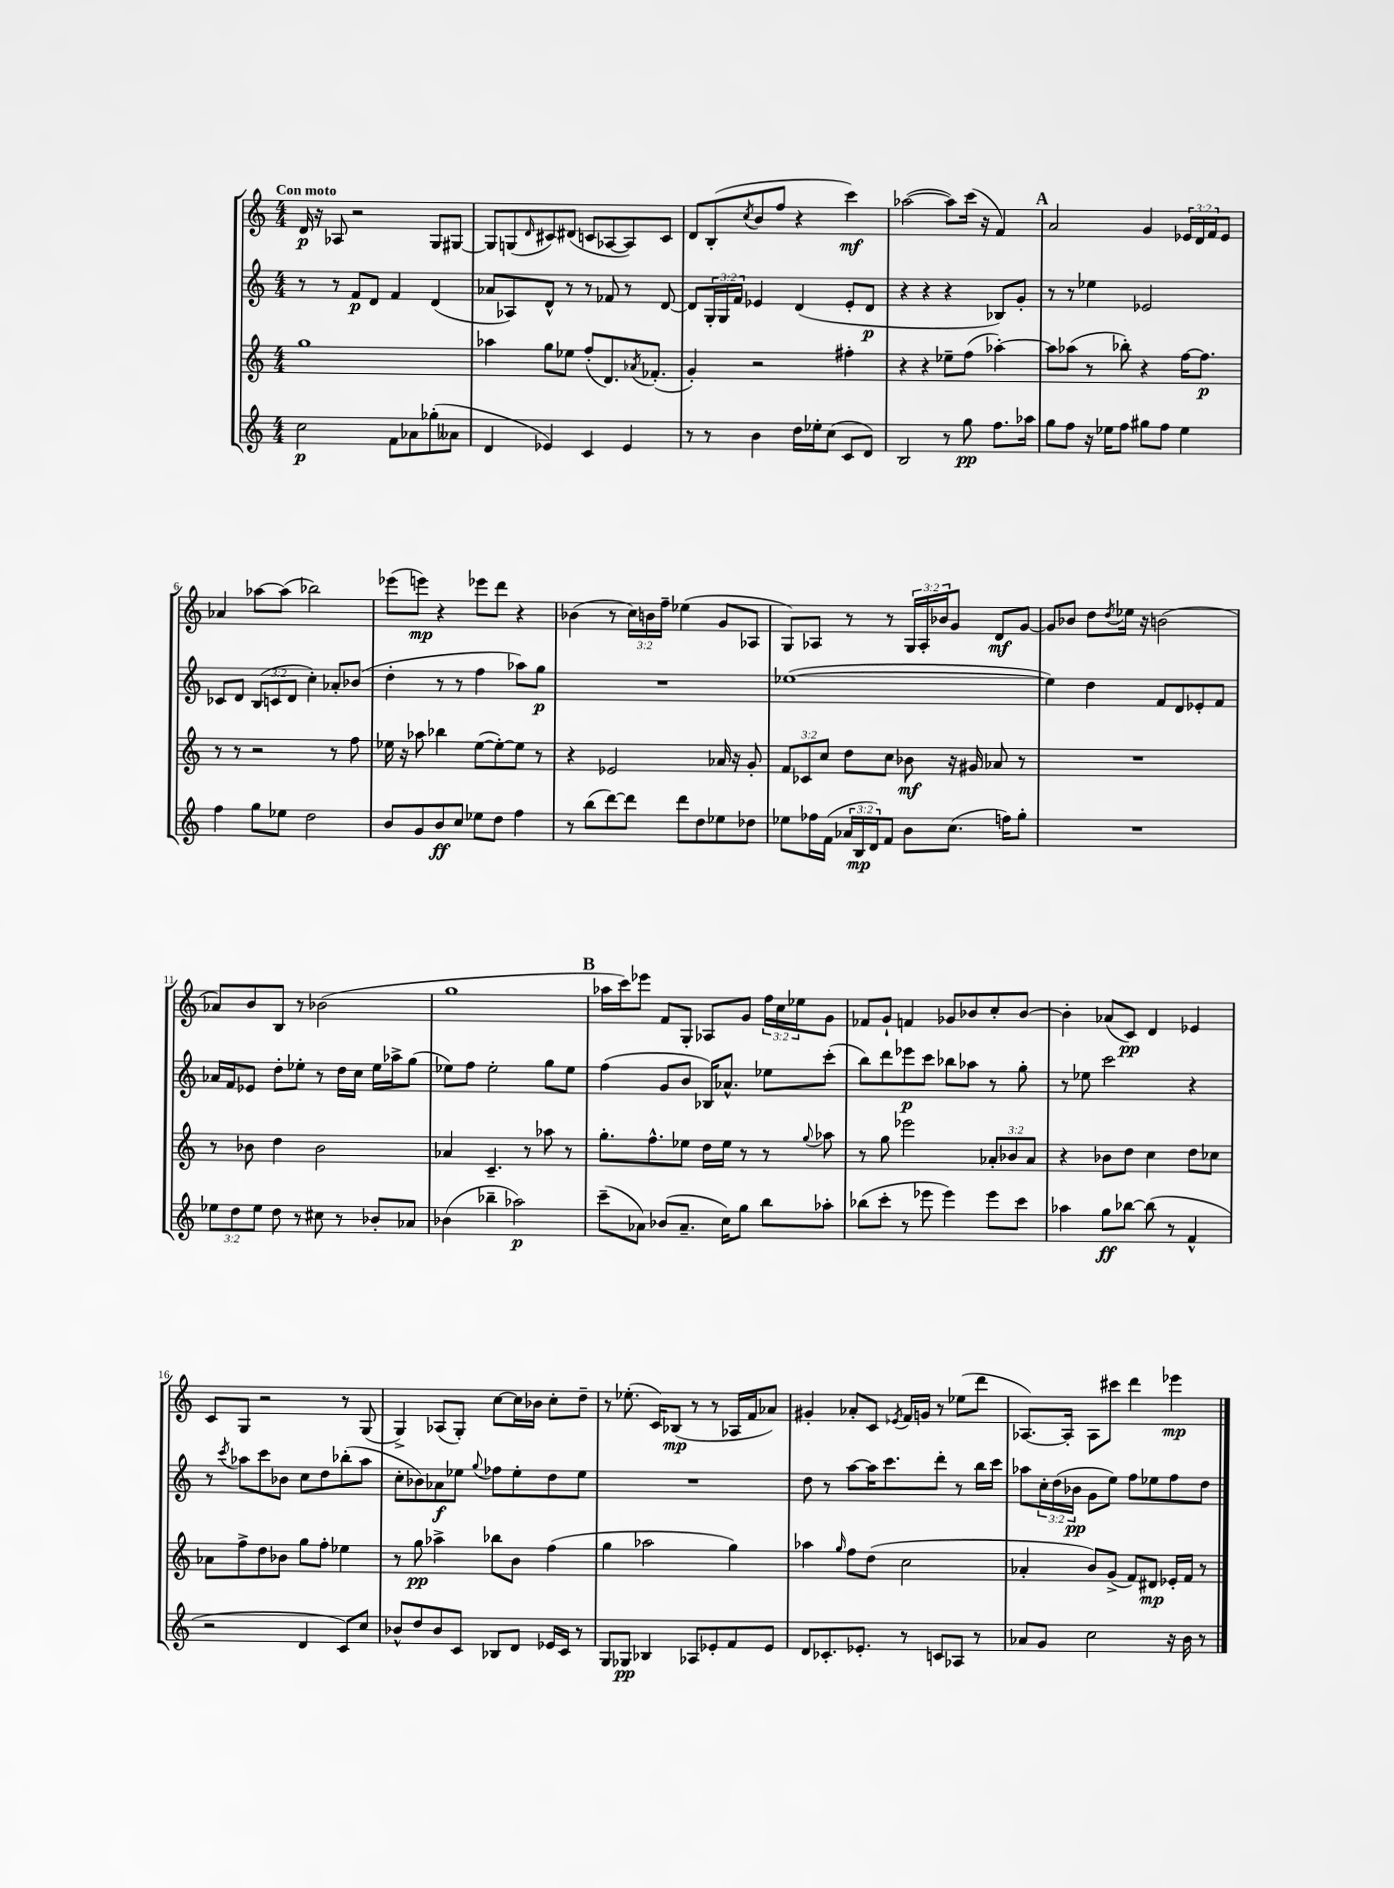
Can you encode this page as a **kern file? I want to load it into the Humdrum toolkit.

**kern	**kern	**kern	**kern
*staff4	*staff3	*staff2	*staff1
*clefG2	*clefG2	*clefG2	*clefG2
*k[]	*k[]	*k[]	*k[]
*M4/4	*M4/4	*M4/4	*M4/4
2cc	1gg	8r	16d
.	.	.	16r
.	.	8r	8A-
.	.	8f	2r
.	.	8d	.
8f	.	4f	.
8a-	.	.	.
(8gg-'	.	(4d	8G
8a--	.	.	[8G#
=	=	=	=
4d	4aa-	8a-	8G#]
.	.	8A-)	(8G
.	.	.	16qqd
4e-)	8gg	8d^^	8c#)
.	8ee-	8r	(8d#
4c	(8ff'	8r	8c
.	8.d)	8f-	[8A-
4e-	.	8r	8A-])
.	8qa-	.	.
.	(8.f-'	.	.
.	.	[8d	8c
=	=	=	=
8r	4g')	8d]	8d
8r	.	24G'	(8B'
.	.	24G	.
.	.	24f	.
.	.	.	8qcc
4b	2r	4e-	8b
.	.	.	8ff
16dd	.	(4d	4r
16ee-'	.	.	.
(8cc	.	.	.
8c	4ff#'	8e-'	4ccc)
8d)	.	8d	.
=	=	=	=
2B	4r	4r	([2aa-
.	4r	4r	.
8r	8ee-~	4r	8aa-])
8gg	(8ff	.	(16ccc
.	.	.	16r
8.ff	[4aa-')	8B-)	4f)
.	.	8g'	.
16aa-	.	.	.
=	=	=	=
8gg	8aa-]	8r	2a
8ff	(8aa-	8r	.
16r	8r	4ee-	.
16ee-	.	.	.
8ff	8bb-')	.	.
8gg#	4r	2e-	4g
8ff	.	.	.
4ee-	[16ff	.	24e-
.	.	.	24d
.	8.ff]	.	.
.	.	.	24f
.	.	.	8e-
=	=	=	=
4ff	8r	8c-	4a-
.	8r	8d	.
8gg	2r	(12B	[8aa-
.	.	12c	.
8ee-	.	.	(8aa-]
.	.	12d	.
2dd	.	4cc')	2bb-)
.	8r	8a-'	.
.	8ff	(8b-	.
=	=	=	=
8b	16ee-	4dd'	(8eee-
.	16r	.	.
8g	8aa-	.	8eee)
8b	4bb-	8r	4r
8cc	.	8r	.
8ee-	([8ee-	4ff	8eee-
8dd	8ee-'_)	.	8ddd
4ff	8ee-]	8aa-)	4r
.	8r	8gg	.
=	=	=	=
8r	4r	1r	(4b-
(8bb	.	.	.
[8ddd)	2e-	.	8r
8ddd]	.	.	24cc)
.	.	.	24b
.	.	.	24ff~
8ddd	.	.	(4ee-
8dd	.	.	.
8ee-	16a-	.	8g
.	16r	.	.
8dd-	8g'	.	8A-
=	=	=	=
8ee-	12f	([1ee-	8G)
.	12c-	.	.
16ff-	.	.	8A-
.	12cc	.	.
(16f	.	.	.
24a-	8dd	.	8r
24B	.	.	.
24d)	.	.	.
8f	8cc	.	8r
8b	8b-	.	24G
.	.	.	24A-'
.	.	.	24b-
(8.cc	16r	.	8g
.	16g#	.	.
.	8a-	.	8d
16ff)	.	.	.
8gg'	8r	.	[8g
=	=	=	=
1r	1r	4ee-])	8g]
.	.	.	8b-
.	.	4dd	8dd
.	.	.	8qdd
.	.	.	16ee-
.	.	.	16r
.	.	8f	(2b
.	.	8d	.
.	.	8e-'	.
.	.	8f	.
=	=	=	=
12ee-	8r	16a-	8a-)
.	.	16f	.
12dd	.	.	.
.	8b-	8e-	8b
12ee-	.	.	.
8dd	4dd	8dd'	8B
8r	.	8ee-'	8r
8cc#	2b-	8r	(2b-
8r	.	16dd	.
.	.	16cc	.
8b-'	.	16ee-	.
.	.	16aa-^	.
8a-	.	(8gg	.
=	=	=	=
(4b-	4a-	8ee-)	1gg
.	.	8ff	.
4bb-~	4.c~	2ee-'	.
2aa-)	.	.	.
.	8r	.	.
.	8aa-	8gg	.
.	8r	8ee-	.
=	=	=	=
(8ccc~	8.gg'	(4ff	16aa-
.	.	.	16ccc)
8a-)	.	.	8eee-
.	8.ff^^	.	.
(8b-	.	8g	8f
8.a-~	8ee-	8b	8G'
.	16dd	16B-)	8A-
16cc)	16ee-	8.a-^^	.
8gg	8r	.	8g
8bb	8r	8ee-	24ff
.	.	.	24cc
.	.	.	24ee-
.	8qqgg	.	.
8aa-'	8aa-	(8ccc'	8g
=	=	=	=
(8bb-	8r	8bb)	8f-
8ccc'	8gg	8ddd	8g`
8r	2eee-	8eee-	4f
8eee-	.	8ccc	.
4eee-)	.	8bb-	8g-
.	.	8aa-	8b-
8eee-	12a-'	8r	8cc'
.	12b-	.	.
8ccc	.	8gg'	[8b-
.	12a-	.	.
=	=	=	=
4aa-	4r	8r	4b-']
.	.	8ee-	.
8gg	8b-	2ccc	(8a-
[8bb-	8dd	.	8c)
(8bb-]	4cc	.	4d
8r	.	.	.
4f^^	8dd	4r	4e-
.	8cc-	.	.
=	=	=	=
2r	8a-	8r	8c
.	.	8qccc	.
.	8ff^	8aa-	8G
.	8dd	8ccc	2r
.	8b-	8b-	.
4d	8gg	8cc	.
.	8ff'	8dd	.
8c)	4ee-	(8bb-'	8r
8cc	.	8aa-	(8G
=	=	=	=
8b-^^	8r	8cc'	4G^)
8dd	8gg	8b-)	.
8b-	4aa-^	8a-	(8A-
8c	.	8ee-	8G')
.	.	8qqgg	.
8B-	8bb-	8ff-	[8cc
8d	8b	8ee-'	16cc]
.	.	.	16b-
16e-	(4ff	8dd	8cc'
16c	.	.	.
8r	.	8ee-	8dd~
=	=	=	=
8G	4gg	1r	8r
8G-	.	.	(8.ee-'
4B-	2aa-	.	.
.	.	.	16c)
.	.	.	(8B-
8A-	.	.	8r
8e-'	.	.	8r
8f	4gg)	.	16A-
.	.	.	16f
8e-	.	.	8a-)
=	=	=	=
8d	4aa-	8dd	4g#'
8.c-'	.	8r	.
.	16qqgg	.	.
.	8ff	[8aa	8a-'
8.e-'	.	.	.
.	(8dd	16aa]	8c
.	.	8.ccc	.
.	.	.	8qe-
8r	2cc	.	16f
.	.	.	16g
8c	.	8ddd'	8r
8A-	.	8r	(8ee-
8r	.	16bb	8ddd
.	.	16ccc	.
=	=	=	=
8a-	4a-'	8aa-	[8.A-)
8g	.	24cc'	.
.	.	(24dd	.
.	.	.	16A-']
.	.	24b-	.
2cc	8b)	8g	8A-
.	(8g^	8ee)	8ccc#
.	8f)	8ff	4ddd
.	8d#	8ee-	.
16r	16e-'	8ff	4eee-
16b	16f	.	.
8r	8r	8dd	.
==	==	==	==
*-	*-	*-	*-
